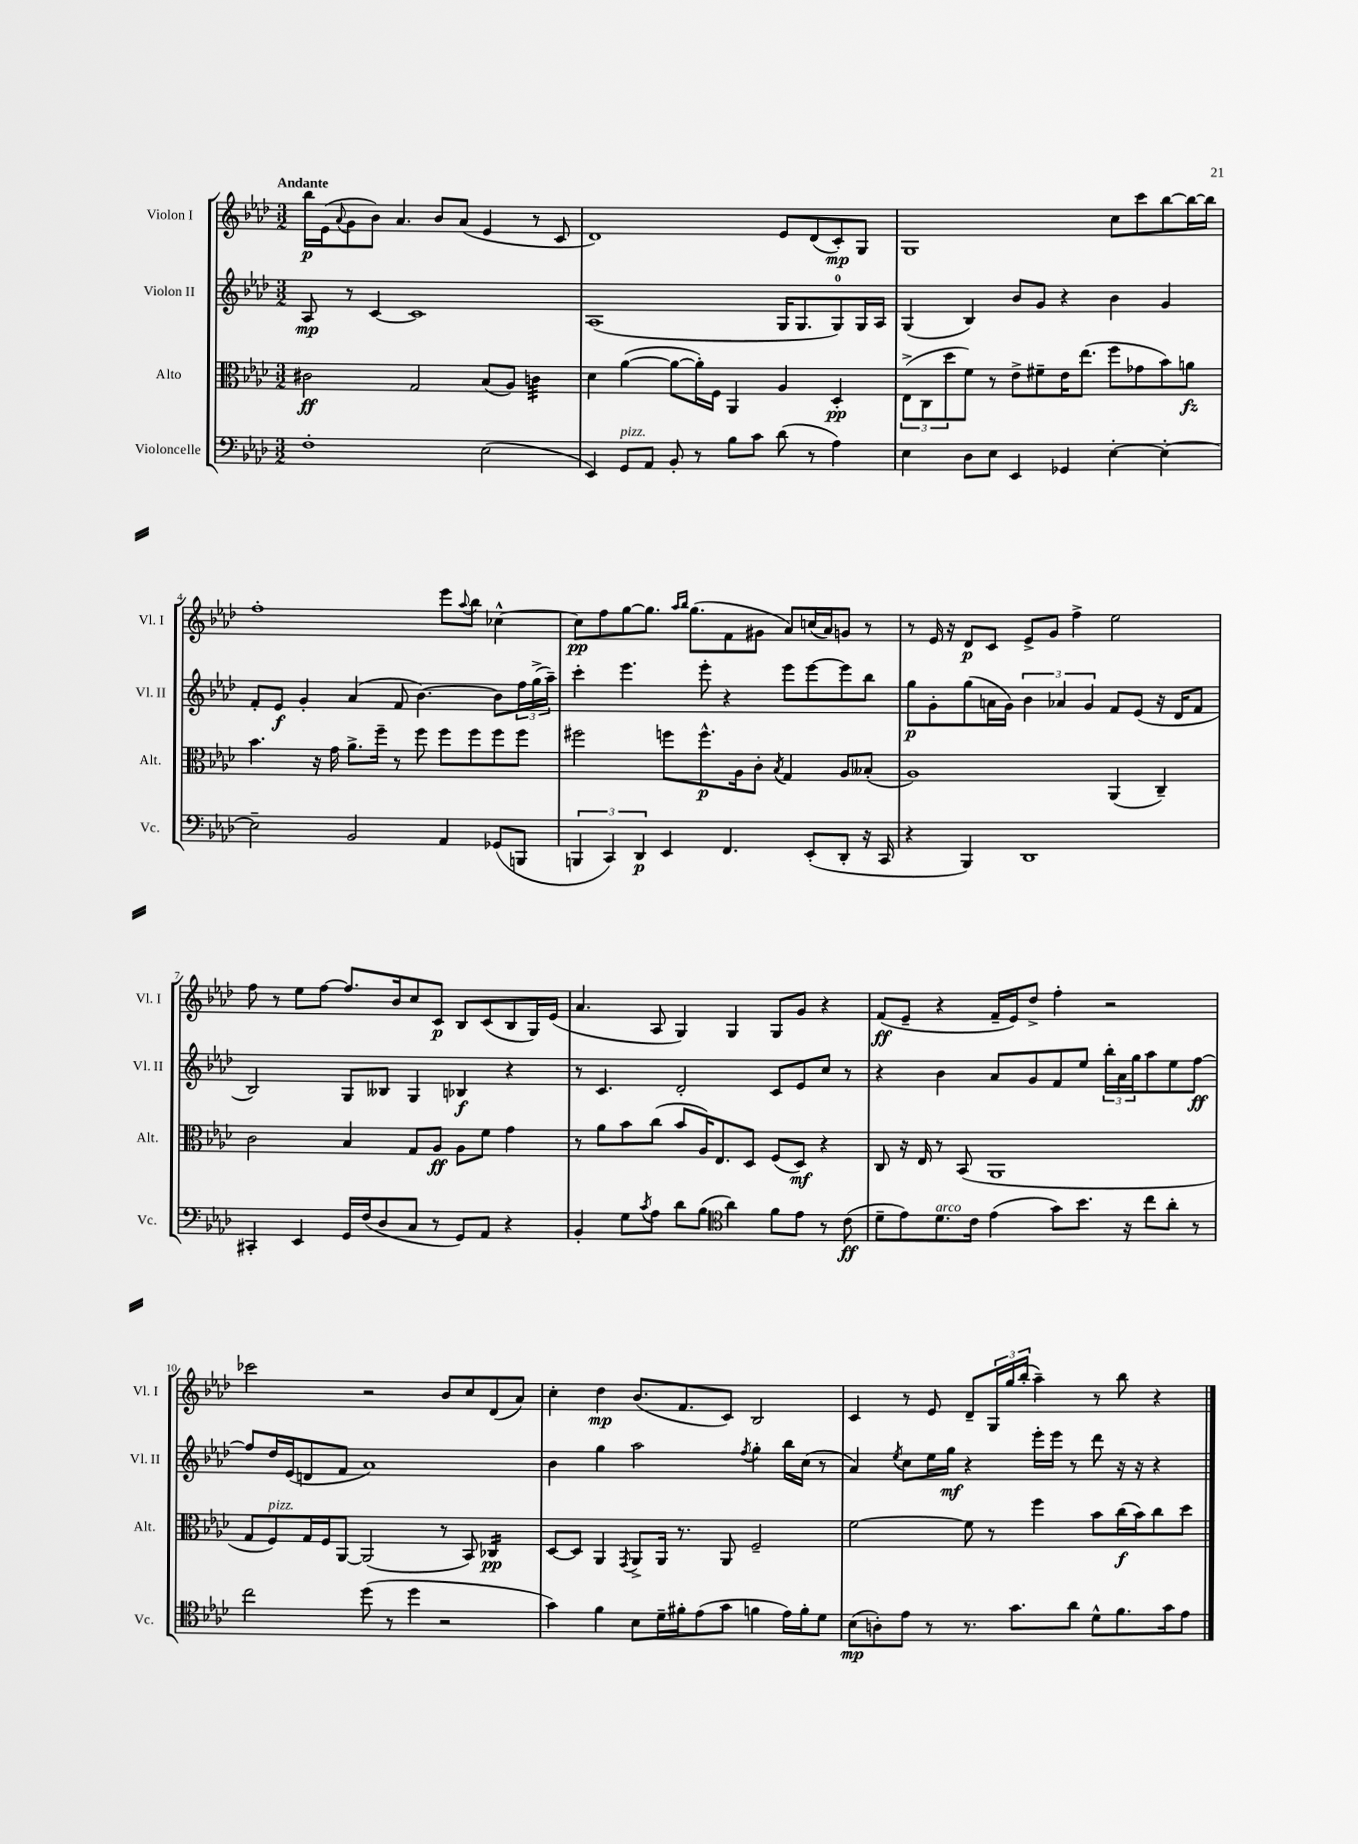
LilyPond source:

<<
\new StaffGroup <<
\new Staff = "s0" \with { instrumentName = "Violon I" shortInstrumentName = "Vl. I" } {
    \clef treble \key aes \major \numericTimeSignature \time 3/2 \tempo "Andante"
    bes''16\p ees'16( \appoggiatura { aes'8 } g'8 bes'8) aes'4. bes'8 aes'8( ees'4 r8 c'8 |
    des'1) ees'8 des'8( c'8-.\mp) g8 |
    g1 c''8 c'''8 bes''8~ bes''16~ bes''16 |
    f''1-. ees'''8 \appoggiatura { aes''8 } bes''8 ces''4~-^ |
    ces''8\pp f''8 g''8~ g''8. \grace { aes''16 bes''16 } g''8.( f'8 gis'8 aes'8) c''16( aes'16) g'8 r8 |
    r8 ees'16 r16 des'8\p c'8 ees'8-> g'8 f''4-> ees''2 |
    f''8 r8 ees''8 f''8~ f''8. bes'16 c''8 c'8\p bes8 c'8( bes8 g16) ees'16( |
    aes'4. aes8 g4) g4 g8 g'8 r4 |
    f'8\ff( ees'8-- r4 f'16-- ees'16) des''8-> f''4-. r2 |
    ces'''2 r2 bes'8 c''8 des'8( aes'8) |
    c''4-. des''4\mp bes'8.( f'8. c'8) bes2 |
    c'4 r8 ees'8 des'8-- \tuplet 3/2 { g16 g''16 bes''16-.( } aes''4--) r8 bes''8 r4 \bar "|." |
}
\new Staff = "s1" \with { instrumentName = "Violon II" shortInstrumentName = "Vl. II" } {
    \clef treble \key aes \major \numericTimeSignature \time 3/2
    aes8\mp r8 c'4~ c'1 |
    aes1( g16 g8. g8-0) g16 aes16 |
    g4( bes4) bes'8 g'8 r4 bes'4 g'4 |
    f'8-. ees'8\f g'4-. aes'4( f'8 bes'4.~) bes'8 \tuplet 3/2 { f''16 g''16->( aes''16--) } |
    c'''4-. ees'''4. ees'''8-. r4 ees'''8 ees'''8~ ees'''8 bes''8 |
    g''8\p g'8-. g''8( a'16 g'16) \tuplet 3/2 { bes'4 aes'4 g'4 } f'8 ees'8( r16 des'16 f'8 |
    bes2) g8 beses8 g4 bes4\f r4 |
    r8 c'4. des'2-. c'8 ees'8 c''8 r8 |
    r4 bes'4 aes'8 g'8 f'8 ees''8 \tuplet 3/2 { bes''16-. aes'16 g''16 } aes''8 ees''8 f''8~\ff |
    f''8 des''16 ees'16( d'8 f'8 aes'1) |
    bes'4 g''4 aes''2 \acciaccatura { f''8 } g''4-. bes''16 c''16( r8 |
    aes'4) \acciaccatura { ees''8 } c''8 ees''16 g''16\mf r4 ees'''16-. ees'''16 r8 des'''8 r16 r16 r4 \bar "|." |
}
\new Staff = "s2" \with { instrumentName = "Alto" shortInstrumentName = "Alt." } {
    \clef alto \key aes \major \numericTimeSignature \time 3/2
    cis'2\ff g2 bes8( aes8) c'4:32 |
    des'4 aes'4~( aes'8~ aes'16-.) f16 aes,4 aes4 des4-.\pp |
    \tuplet 3/2 { ees8->( c8 des''8 } f'8) r8 ees'8-> fis'8-- ees'16 ees''8.( f''8 ges'8 bes'8) a'8\fz |
    bes'4. r16 g'16 aes'8.-> f''16-- r8 f''8 f''8 f''8 f''8 f''8 |
    fis''2 f''8 f''8.-^\p aes16 c'8-. \acciaccatura { bes8 } g4 aes8 beses8-.( |
    aes1) aes,4( c4--) |
    c'2 bes4 g8 aes8\ff aes8 f'8 g'4 |
    r8 aes'8 bes'8 c''8( bes'8 aes16) ees8. des8 f8( des8\mf) r4 |
    c8 r16 ees16 r8 bes,8( aes,1 |
    g8 f8^\markup { \italic "pizz." }) g16 f16 aes,8~ aes,2( r8 bes,8) ces4:16\pp |
    des8~ des8 aes,4 \acciaccatura { g,8 } aes,8-> aes,16 r8. aes,8 f2-- |
    f'2~ f'8 r8 f''4 bes'8 c''16\f( bes'16) c''8 des''8 \bar "|." |
}
\new Staff = "s3" \with { instrumentName = "Violoncelle" shortInstrumentName = "Vc." } {
    \clef bass \key aes \major \numericTimeSignature \time 3/2
    f1-. ees2( |
    ees,4) g,8^\markup { \italic "pizz." } aes,8 bes,8-. r8 bes8 c'8 des'8( r8 aes4) |
    ees4 des8 ees8 ees,4 ges,4 ees4~-. ees4~-. |
    ees2-- bes,2 aes,4 ges,8( b,,8 |
    \tuplet 3/2 { b,,4 c,4) des,4\p } ees,4 f,4. ees,8-.( des,8-. r16 c,16 |
    r4 bes,,4) des,1 |
    cis,4-. ees,4 g,16 f16( des8 c8 r8 g,8) aes,8 r4 |
    bes,4-. g8 \acciaccatura { c'8 } aes8 des'8 bes8( \clef tenor aes'4) f'8 ees'8 r8 c'8\ff( |
    des'8-- ees'8) des'8.^\markup { \italic "arco" } c'16 ees'4( g'8) bes'8. r16 c''8 aes'8-. r8 |
    c''2 des''8( r8 des''4 r2 |
    g'4) f'4 bes8 des'16-- fis'16-. ees'8( g'8 f'4 ees'16) f'16-. des'8 |
    bes8\mp( a8-.) ees'8 r8 r8. g'8. aes'8 des'8-^ f'8. g'16 ees'8 \bar "|." |
}
>>
>>
